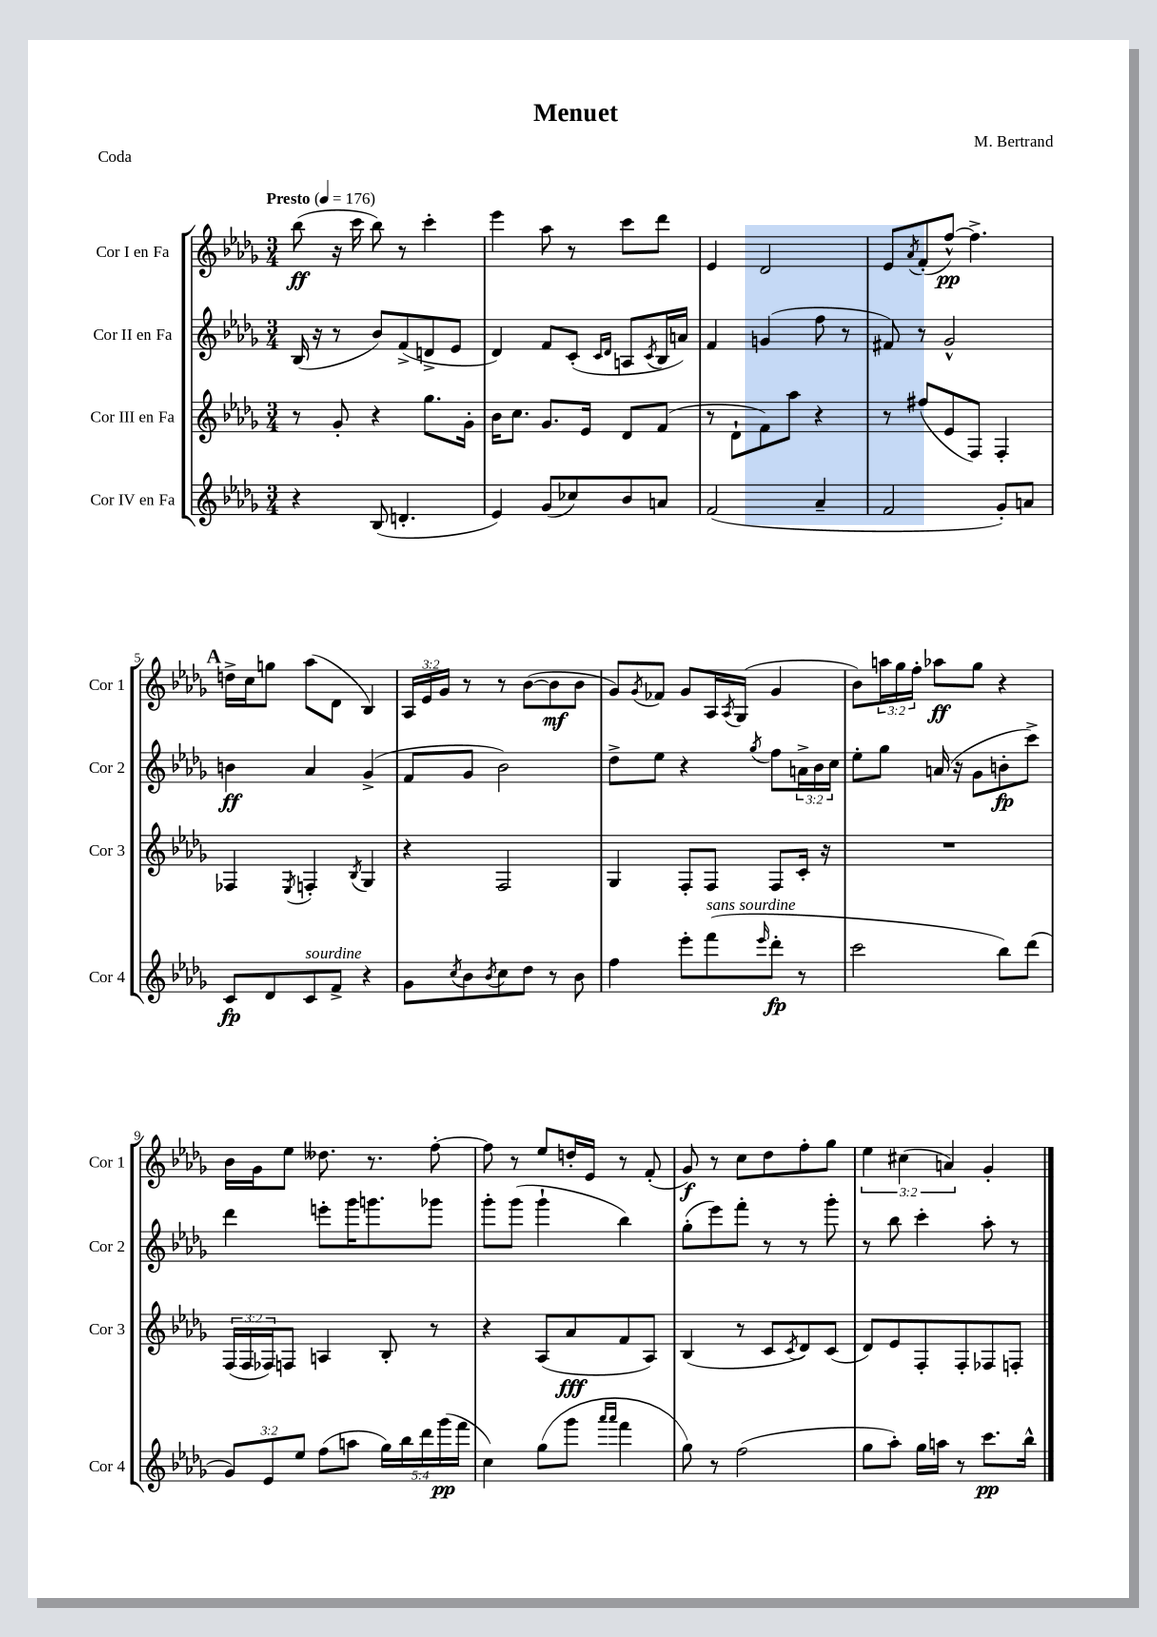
\header { title = "Menuet" composer = "M. Bertrand" piece = "Coda" }
<<
\new StaffGroup <<
\new Staff = "s0" \with { instrumentName = "Cor I en Fa" shortInstrumentName = "Cor 1" } {
    \clef treble \key des \major \numericTimeSignature \time 3/4 \override Staff.TupletNumber.text = #tuplet-number::calc-fraction-text \tempo "Presto" 4 = 176
    bes''8\ff( r16 c'''16 bes''8) r8 c'''4-. |
    ees'''4 aes''8 r8 c'''8 des'''8 |
    ees'4 des'2 |
    ees'8 \acciaccatura { aes'8 } f'8-.( f''8~-^\pp) f''4.-> |
    \mark \markup { \bold "A" } d''16-> c''16 g''8 aes''8( des'8 bes4) |
    \tuplet 3/2 { aes16 ees'16 ges'16 } r8 r8 bes'8~( bes'8\mf bes'8 |
    ges'8) \acciaccatura { ges'8 } fes'8 ges'8 aes16 \acciaccatura { aes8 } ges16( ges'4 |
    bes'8) \tuplet 3/2 { a''16 ges''16 f''16-. } aes''8\ff ges''8 r4 |
    bes'16 ges'16 ees''8 deses''8. r8. f''8~-. |
    f''8 r8 ees''8 d''16-. ees'16 r8 f'8-.( |
    ges'8\f) r8 c''8 des''8 f''8-. ges''8 |
    \tuplet 3/2 { ees''4 cis''4( a'4) } ges'4-. \bar "|." |
}
\new Staff = "s1" \with { instrumentName = "Cor II en Fa" shortInstrumentName = "Cor 2" } {
    \clef treble \key des \major \numericTimeSignature \time 3/4 \override Staff.TupletNumber.text = #tuplet-number::calc-fraction-text
    bes16( r16 r8 bes'8) f'8->( d'8-> ees'8 |
    des'4) f'8 c'8-.( \grace { c'16 des'16 } a8 \acciaccatura { c'8 } bes16 a'16) |
    f'4 g'4( f''8 r8 |
    fis'8) r8 ges'2-^ |
    \mark \markup { \bold "A" } b'4\ff aes'4 ges'4->( |
    f'8 ges'8 bes'2) |
    des''8-> ees''8 r4 \acciaccatura { ges''8 } f''8 \tuplet 3/2 { a'16-> bes'16 c''16 } |
    ees''8-. ges''8 a'16( r16 ges'8 b'8-.\fp c'''8->) |
    des'''4 e'''8-. ges'''16 g'''8. ges'''8 |
    ges'''8-. ges'''8( ges'''4-! bes''4) |
    ges''8-.( ees'''8) f'''8-. r8 r8 ges'''8-. |
    r8 bes''8 c'''4-. aes''8-. r8 \bar "|." |
}
\new Staff = "s2" \with { instrumentName = "Cor III en Fa" shortInstrumentName = "Cor 3" } {
    \clef treble \key des \major \numericTimeSignature \time 3/4 \override Staff.TupletNumber.text = #tuplet-number::calc-fraction-text
    r8 ges'8-. r4 ges''8. ges'16-. |
    bes'16 c''8. ges'8. ees'16 des'8 f'8( |
    r8 des'8-! f'8) aes''8 r4 |
    r8 fis''8( ees'8 f8) f4-. |
    \mark \markup { \bold "A" } fes4 \acciaccatura { ees8 } f4-. \acciaccatura { bes8 } ges4 |
    r4 f2 |
    ges4 f8-. f8 f8 c'16-. r16 |
    R2. |
    \tuplet 3/2 { f16( f16 fes16) } f8 a4 bes8-. r8 |
    r4 aes8( aes'8\fff f'8 aes8) |
    bes4( r8 c'8 \acciaccatura { c'8 } des'8) c'8( |
    des'8) ees'8 f8-. f8-. fes8 f8-. \bar "|." |
}
\new Staff = "s3" \with { instrumentName = "Cor IV en Fa" shortInstrumentName = "Cor 4" } {
    \clef treble \key des \major \numericTimeSignature \time 3/4 \override Staff.TupletNumber.text = #tuplet-number::calc-fraction-text
    r4 bes8( d'4.-. |
    ees'4) ges'8( ces''8) bes'8 a'8 |
    f'2( aes'4-- |
    f'2 ges'8-.) a'8 |
    \mark \markup { \bold "A" } c'8\fp des'8 c'8^\markup { \italic "sourdine" } f'8-> r4 |
    ges'8 \acciaccatura { c''8 } bes'8 \acciaccatura { bes'8 } c''8 des''8 r8 bes'8 |
    f''4 ees'''8-. f'''8^\markup { \italic "sans sourdine" }( \grace { ees'''16 } des'''8-.\fp r8 |
    c'''2 bes''8) des'''8( |
    \tuplet 3/2 { ges'8) ees'8 ees''8 } f''8( a''8 \tuplet 5/4 { ges''16) bes''16 des'''16 ges'''16\pp( f'''16 } |
    c''4) ges''8( ges'''8 \grace { aes'''16 aes'''16 } f'''4 |
    ges''8) r8 f''2( |
    ges''8 aes''8-.) ges''16 a''16 r8 c'''8.\pp bes''16-^ \bar "|." |
}
>>
>>
